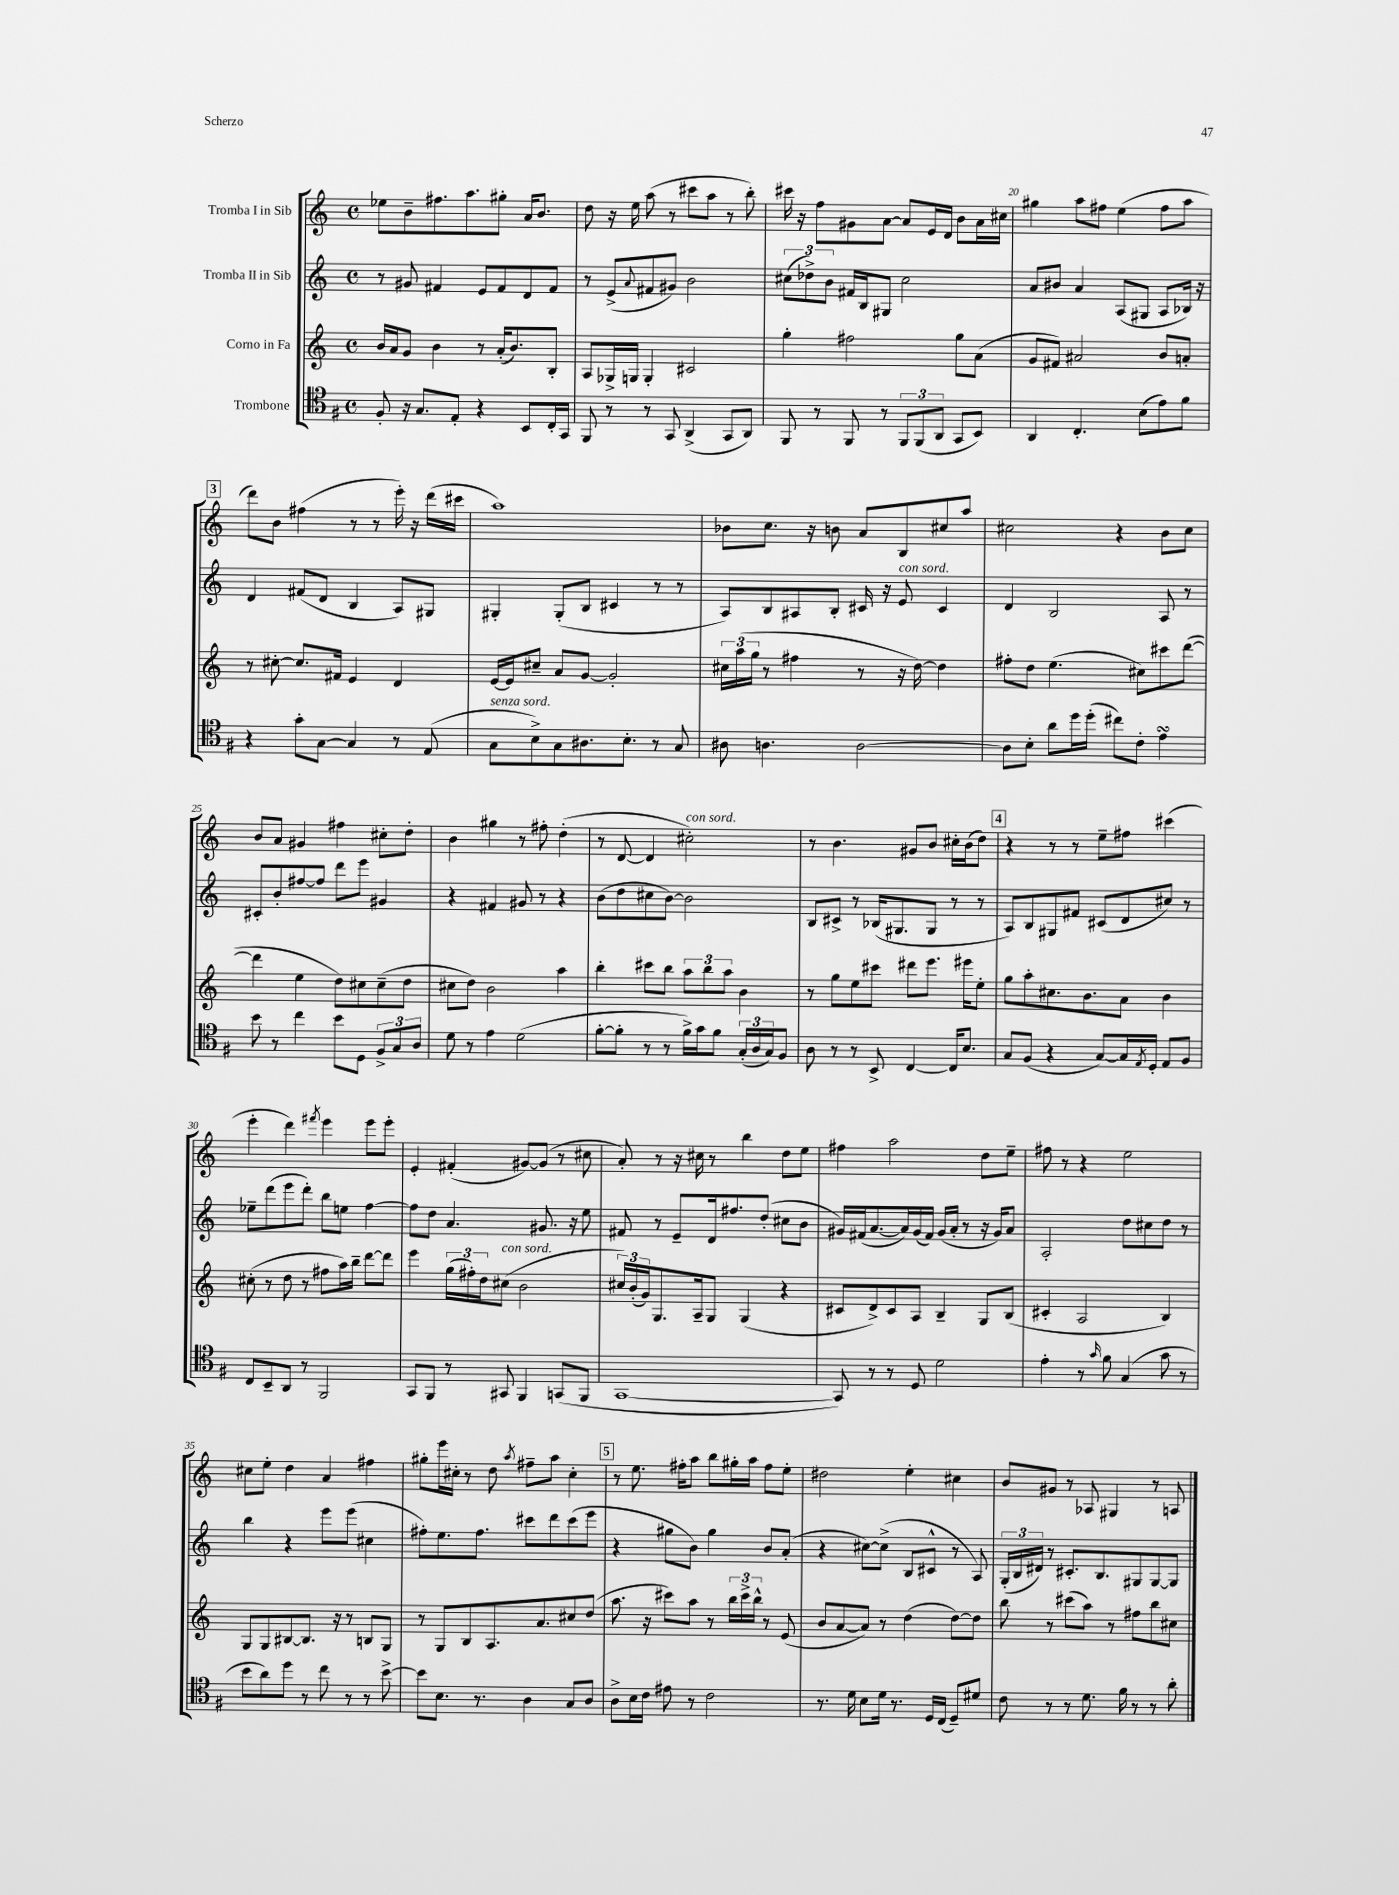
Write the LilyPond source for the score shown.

<<
\new StaffGroup <<
\new Staff = "s0" \with { instrumentName = "Tromba I in Sib" } {
    \clef treble \key c \major \defaultTimeSignature \time 4/4
    ees''8 b'8-- fis''8. a''8. gis''8-. a'16 b'8. |
    d''8 r16 e''16 a''8( r8 cis'''8 a''8 r8 b''8-.) |
    cis'''16 r16 f''8 gis'8 a'8~ a'8 e'16 d'16 b'8 a'16 cis''16 |
    gis''4 a''8 fis''8 e''4( fis''8 a''8 |
    \mark \markup { \box "3" } d'''8) b'8 fis''4( r8 r8 e'''16-.) r16 d'''16( cis'''16 |
    a''1) |
    bes'8 c''8. r16 b'8 a'8 b8 cis''8 a''8 |
    cis''2 r4 b'8 cis''8 |
    b'8 a'8 gis'4 fis''4 cis''8-. d''8-. |
    b'4 gis''4 r8 fis''8-. d''4-.( |
    r8 d'8~ d'4 cis''2-.^\markup { \italic "con sord." }) |
    r8 b'4. gis'8 b'8 cis''16-. b'16( d''8) |
    \mark \markup { \box "4" } r4 r8 r8 e''8-- fis''8 cis'''4( |
    e'''4-. d'''4) \acciaccatura { fis'''8 } e'''4 e'''8 e'''8-. |
    e'4-. fis'4-.( gis'8~) gis'8( r8 cis''8 |
    a'8-.) r8 r16 cis''16 r8 b''4 d''8 e''8 |
    fis''4 a''2 d''8 e''8-- |
    fis''8 r8 r4 e''2 |
    cis''8 e''8-. d''4 a'4 fis''4 |
    gis''8-. e'''16 cis''16-. r8 d''8 \acciaccatura { a''8 } fis''8-- a''8 cis''4-. |
    \mark \markup { \box "5" } r8 e''8. fis''16-. a''8 b''8 gis''16-. a''16 fis''8 e''8-. |
    dis''2 e''4-. cis''4 |
    b'8 gis'8 r8 aes8 gis4 r8 a8 \bar "|." |
}
\new Staff = "s1" \with { instrumentName = "Tromba II in Sib" } {
    \clef treble \key c \major \defaultTimeSignature \time 4/4
    r8 gis'8 fis'4 e'8 fis'8 d'8 fis'8 |
    r8 e'8->( \appoggiatura { a'8 } fis'8 gis'8) b'2 |
    \tuplet 3/2 { cis''8( des''8->) b'8 } fis'16 b16 gis8 cis''2 |
    a'8 bis'8 a'4 a8( gis8 a8 bes16) r16 |
    \mark \markup { \box "3" } d'4 fis'8( d'8 b4 a8) gis8 |
    gis4-. gis8-.( b8 cis'4 r8 r8 |
    a8) b8 ais8 b8-. cis'16 r16 e'8^\markup { \italic "con sord." } cis'4 |
    d'4 b2 a8 r8 |
    cis'8-. b'8-. fis''8~ fis''8 d'''8 e'''8 gis'4 |
    r4 fis'4 gis'8 r8 r4 |
    b'8( d''8 cis''8 b'8~) b'2 |
    b8 cis'8-> r8 bes16( gis8. gis8 r8 r8 |
    \mark \markup { \box "4" } a8) b8 gis8 fis'8 cis'8( d'8 cis''8) r8 |
    ees''8-- d'''8( e'''8 d'''8-.) b''8 e''8 f''4~ |
    f''8 d''8 a'4. gis'8. r16 e''8 |
    fis'8 r8 e'8-- d'16 fis''8. d''8-.( cis''8 b'8 |
    gis'16) fis'16( a'8.~ a'16) gis'16( fis'16) gis'16( a'16-. r8 r16 gis'16) a'8 |
    a2-. d''8 cis''8 d''8 r8 |
    b''4 r4 e'''8 e'''8( cis''4 |
    fis''8-.) e''8. fis''8. cis'''8 d'''8 cis'''8( e'''8 |
    \mark \markup { \box "5" } r4 gis''8 b'8) gis''4 b'8 a'8-.( |
    r4 cis''8~) cis''8->( b8 cis'8-^ r8 a8) |
    \tuplet 3/2 { g16-.( b16 dis'16) } r8 cis'8.-. b8. gis8 gis8~ gis8 \bar "|." |
}
\new Staff = "s2" \with { instrumentName = "Corno in Fa" } {
    \clef treble \key c \major \defaultTimeSignature \time 4/4
    b'16 a'16 g'8 b'4 r8 a'16-.( b'8.) b8-. |
    a8 ges16-> g16 g4-. cis'2 |
    g''4-. fis''2 g''8 a'8( |
    g'8 fis'8) ais'2 b'8 a'8-. |
    \mark \markup { \box "3" } r8 cis''8~-. cis''8. fis'16 e'4 d'4 |
    e'16~ e'16 cis''8-- a'8 g'8~ g'2-. |
    \tuplet 3/2 { cis''16 a''16( g''16 } r8 fis''4 r8 r16 d''16~) d''4 |
    fis''8-. d''8 e''4.( cis''8) cis'''8 d'''8~( |
    d'''4 e''4 d''8) cis''8 cis''8--( d''8 |
    cis''8 d''8) b'2 a''4 |
    b''4-. cis'''8 b''8 \tuplet 3/2 { a''8 b''8 a''8 } b'4 |
    r8 g''8 e''8 cis'''8 dis'''8 e'''8. eis'''16 e''8-. |
    \mark \markup { \box "4" } g''8 a''8-. cis''8. b'8. a'8 b'4 |
    cis''8-.( r8 d''8 r8 fis''8 a''16) b''16-- d'''8~ d'''8 |
    e'''4 \tuplet 3/2 { g''16( fis''16-.) d''16 } cis''8^\markup { \italic "con sord." }( b'2 |
    \tuplet 3/2 { cis''16) b'16-.( g'16) } g8. a16-- g8 g4( r4 |
    cis'8 d'8->) cis'8 a8 b4-- g8 b8( |
    cis'4-. a2 b4) |
    g8 g8 bis8~ bis8. r16 r8 b8 g8 |
    r8 g8 b8 a8. a'8. cis''8 d''8( |
    \mark \markup { \box "5" } a''8. r16 cis'''8) a''8 r8 \tuplet 3/2 { b''16 cis'''16-> b''16-^ } r8 e'8( |
    b'8 a'8~ a'8) r8 d''4( d''8~) d''8 |
    b''8 r8 cis'''8( a''8) r8 fis''8 b''8 cis''8 \bar "|." |
}
\new Staff = "s3" \with { instrumentName = "Trombone" } {
    \clef tenor \key g \major \defaultTimeSignature \time 4/4
    fis8-. r16 g8. e8-. r4 b,8 c16-. g,16 |
    fis,8 r8 r8 g,8 a,4->( g,8 a,8) |
    fis,8 r8 fis,8 r8 \tuplet 3/2 { fis,8 fis,8( a,8 } g,8 b,8) |
    a,4 c4.-. b8( e'8) fis'8 |
    \mark \markup { \box "3" } r4 g'8-. g8~ g4 r8 e8( |
    g8^\markup { \italic "senza sord." } b8->) g8 ais8. b8.-. r8 g8 |
    ais8 a4. a2~ |
    a8 b8-. a'8 d''16 d''16-.( cis''8) c'8-. e'4\turn |
    b'8 r8 c''4 b'8 d8 \tuplet 3/2 { fis8-> g8 a8 } |
    d'8 r8 e'4 d'2( |
    fis'8~-. fis'8-. r8 r8 fis'16->) g'16 fis'8 \tuplet 3/2 { g16-.( a16 g16) } fis8 |
    a8 r8 r8 b,8-> c4~ c16 b8. |
    \mark \markup { \box "4" } g8 fis8( r4 g8~) g16 \acciaccatura { e8 } d16-. e8 fis8 |
    c8 b,8-- a,8 r8 fis,2 |
    g,8 fis,8 r8 gis,8 fis,4 g,8( fis,8 |
    g,1~ |
    g,8) r8 r8 d8 d'2 |
    e'4-. r8 \grace { g'16 } fis'8 g4( g'8 r8 |
    b'8 a'8) d''8 r8 c''8 r8 r8 b'8~-> |
    b'8 b8. r8. a4 g8 a8 |
    \mark \markup { \box "5" } a8-> b16 c'16 eis'8 r8 c'2 |
    r8. d'16 b8 d'16 r8. d16 c16( d8--) dis'8 |
    c'8 r8 r8 d'8. fis'16 r8 r8 a'8-. \bar "|." |
}
>>
>>
\layout { \context { \Score currentBarNumber = #17 \override BarNumber.break-visibility = ##(#f #t #t) barNumberVisibility = #(every-nth-bar-number-visible 5) } }
